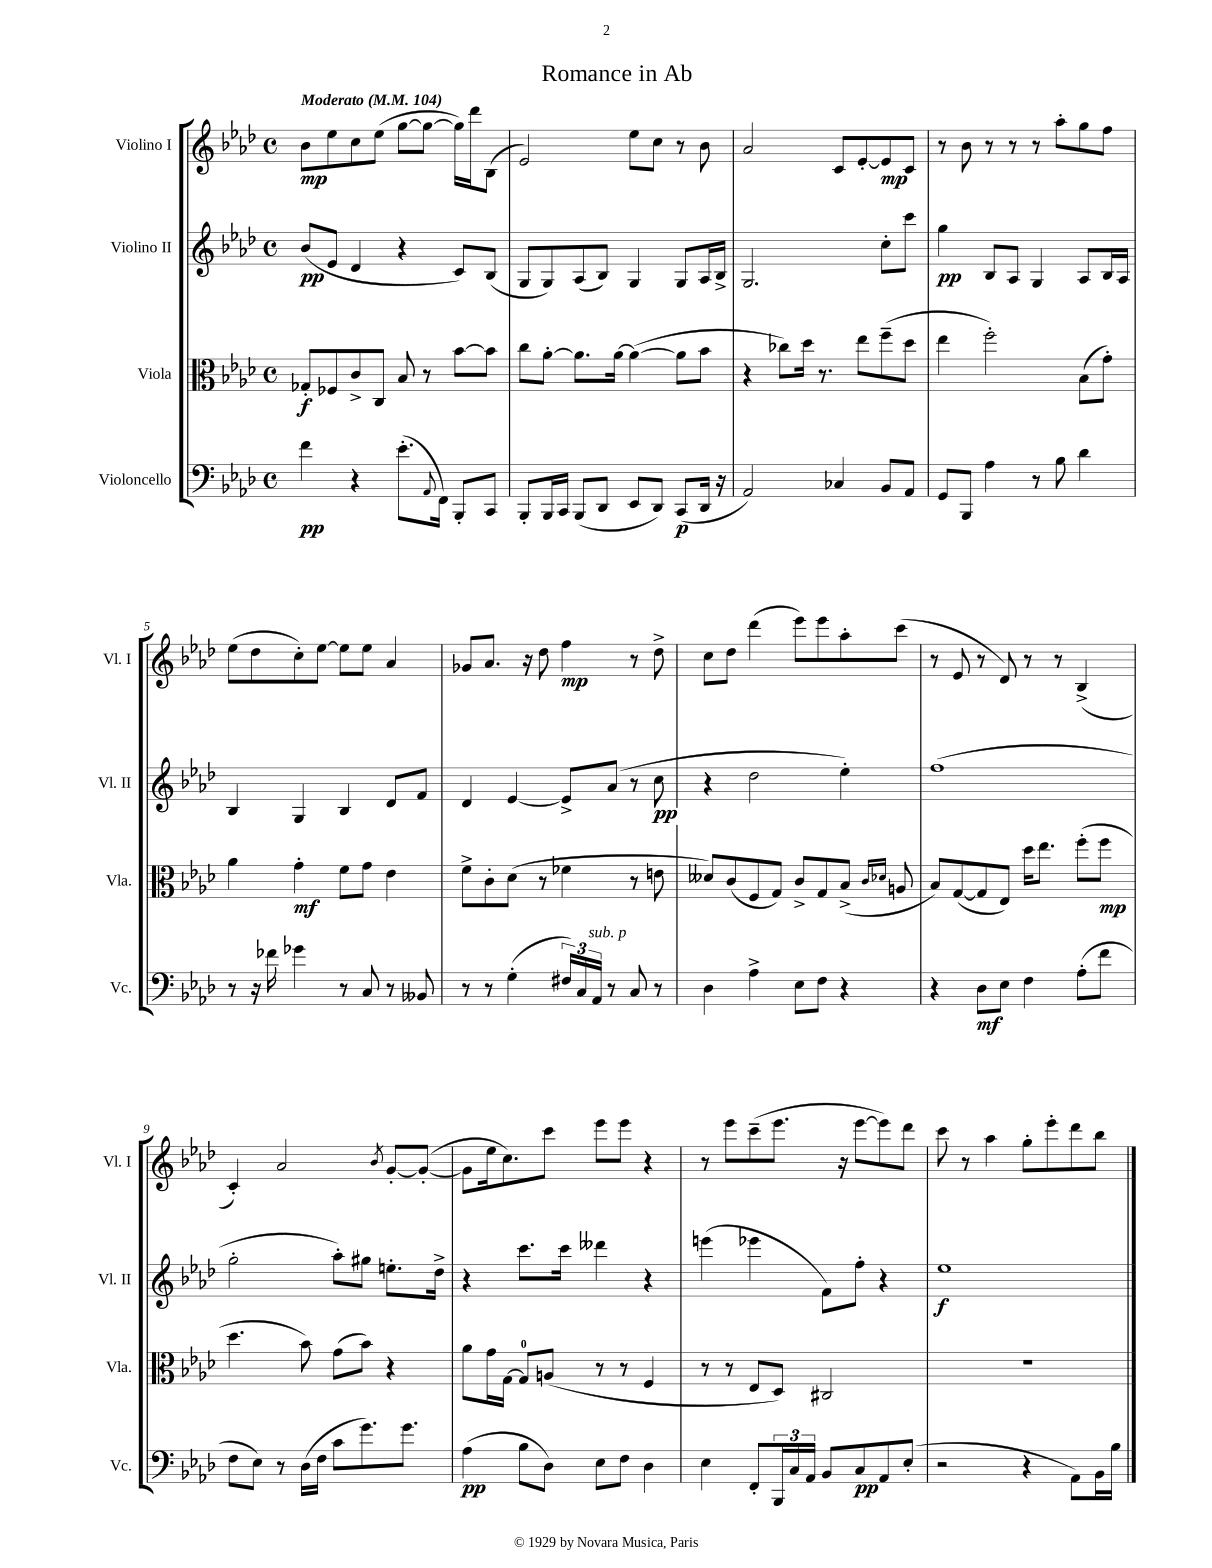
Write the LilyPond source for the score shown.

\header { title = "Romance in Ab" }
<<
\new StaffGroup <<
\new Staff = "s0" \with { instrumentName = "Violino I" shortInstrumentName = "Vl. I" } {
    \clef treble \key aes \major \defaultTimeSignature \time 4/4 \tempo "Moderato" 4 = 104
    bes'8\mp ees''8 c''8 ees''8( g''8~ g''8~ g''16) des'''16 bes8( |
    ees'2) ees''8 c''8 r8 bes'8 |
    aes'2 c'8 ees'8~-. ees'8\mp c'8 |
    r8 bes'8 r8 r8 r8 aes''8-. g''8 f''8 |
    ees''8( des''8 c''8-.) ees''8~ ees''8 ees''8 aes'4 |
    ges'8 aes'8. r16 des''8 f''4\mp r8 des''8-> |
    c''8 des''8 des'''4( ees'''8) ees'''8 aes''8-. c'''8( |
    r8 ees'8 r8 des'8) r8 r8 bes4->( |
    c'4-.) aes'2 \acciaccatura { bes'8 } g'8~-. g'8~-.( |
    g'8 ees''16 c''8.) c'''8 ees'''8 ees'''8 r4 |
    r8 ees'''8 c'''8--( ees'''8. r16 ees'''8~ ees'''8) des'''8 |
    c'''8 r8 aes''4 g''8-. ees'''8-. des'''8 bes''8 \bar "|." |
}
\new Staff = "s1" \with { instrumentName = "Violino II" shortInstrumentName = "Vl. II" } {
    \clef treble \key aes \major \defaultTimeSignature \time 4/4
    bes'8\pp( ees'8 des'4 r4 c'8) bes8( |
    g8 g8) aes8( bes8) g4 g8 aes16 bes16-> |
    g2. c''8-. c'''8 |
    g''4\pp bes8 aes8 g4 aes8 bes16 aes16 |
    bes4 g4 bes4 des'8 f'8 |
    des'4 ees'4~ ees'8-> aes'8( r8 c''8\pp |
    r4 des''2 ees''4-.) |
    f''1( |
    g''2-. aes''8-.) gis''8 e''8.-. des''16-> |
    r4 c'''8. c'''16 deses'''4 r4 |
    e'''4( ees'''4 f'8) f''8-. r4 |
    ees''1\f \bar "|." |
}
\new Staff = "s2" \with { instrumentName = "Viola" shortInstrumentName = "Vla." } {
    \clef alto \key aes \major \defaultTimeSignature \time 4/4
    ges8-.\f fes8 c'8-> c8 bes8 r8 bes'8~ bes'8 |
    c''8 aes'8~-. aes'8. aes'16~ aes'4~( aes'8 bes'8 |
    r4 ces''8) des''16 r8. ees''8 f''8--( des''8 |
    ees''4 f''2-.) bes8( g'8-.) |
    aes'4 g'4-.\mf f'8 g'8 ees'4 |
    f'8-> c'8-. des'8( r8 fes'4 r8 e'8 |
    deses'8) c'8( f8 g8) c'8-> g8 bes8->( \grace { c'16 des'16 } a8 |
    bes8) g8~( g8 ees8) des''16 ees''8. f''8-.( f''8\mp |
    des''4. bes'8) g'8( bes'8) r4 |
    aes'8 g'16 g16~ g8-0 a8( r8 r8 f4 |
    r8 r8 ees8 des8) cis2 |
    r1 \bar "|." |
}
\new Staff = "s3" \with { instrumentName = "Violoncello" shortInstrumentName = "Vc." } {
    \clef bass \key aes \major \defaultTimeSignature \time 4/4
    f'4\pp r4 ees'8.-.( \appoggiatura { aes,8 } f,16) bes,,8-. c,8 |
    bes,,8-. bes,,16 c,16 bes,,8( des,8 ees,8 des,8) c,8\p( des,16 r16 |
    aes,2) ces4 bes,8 aes,8 |
    g,8 bes,,8 aes4 r8 bes8 des'4 |
    r8 r16 fes'16 ges'4 r8 c8 r8 beses,8 |
    r8 r8 g4-.( \tuplet 3/2 { fis16) c16 aes,16^\markup { \italic "sub. p" } } r8 c8 r8 |
    des4 aes4-> ees8 f8 r4 |
    r4 des8\mf ees8 f4 aes8-.( f'8 |
    f8 ees8) r8 des16( f16 c'8 g'8.) g'8. |
    aes4\pp( bes8 des8) ees8 f8 des4 |
    ees4 f,8-. \tuplet 3/2 { bes,,16 c16 aes,16 } bes,8 c8\pp aes,8 ees8-.( |
    r2 r4 aes,8) bes,16 bes16 \bar "|." |
}
>>
>>
